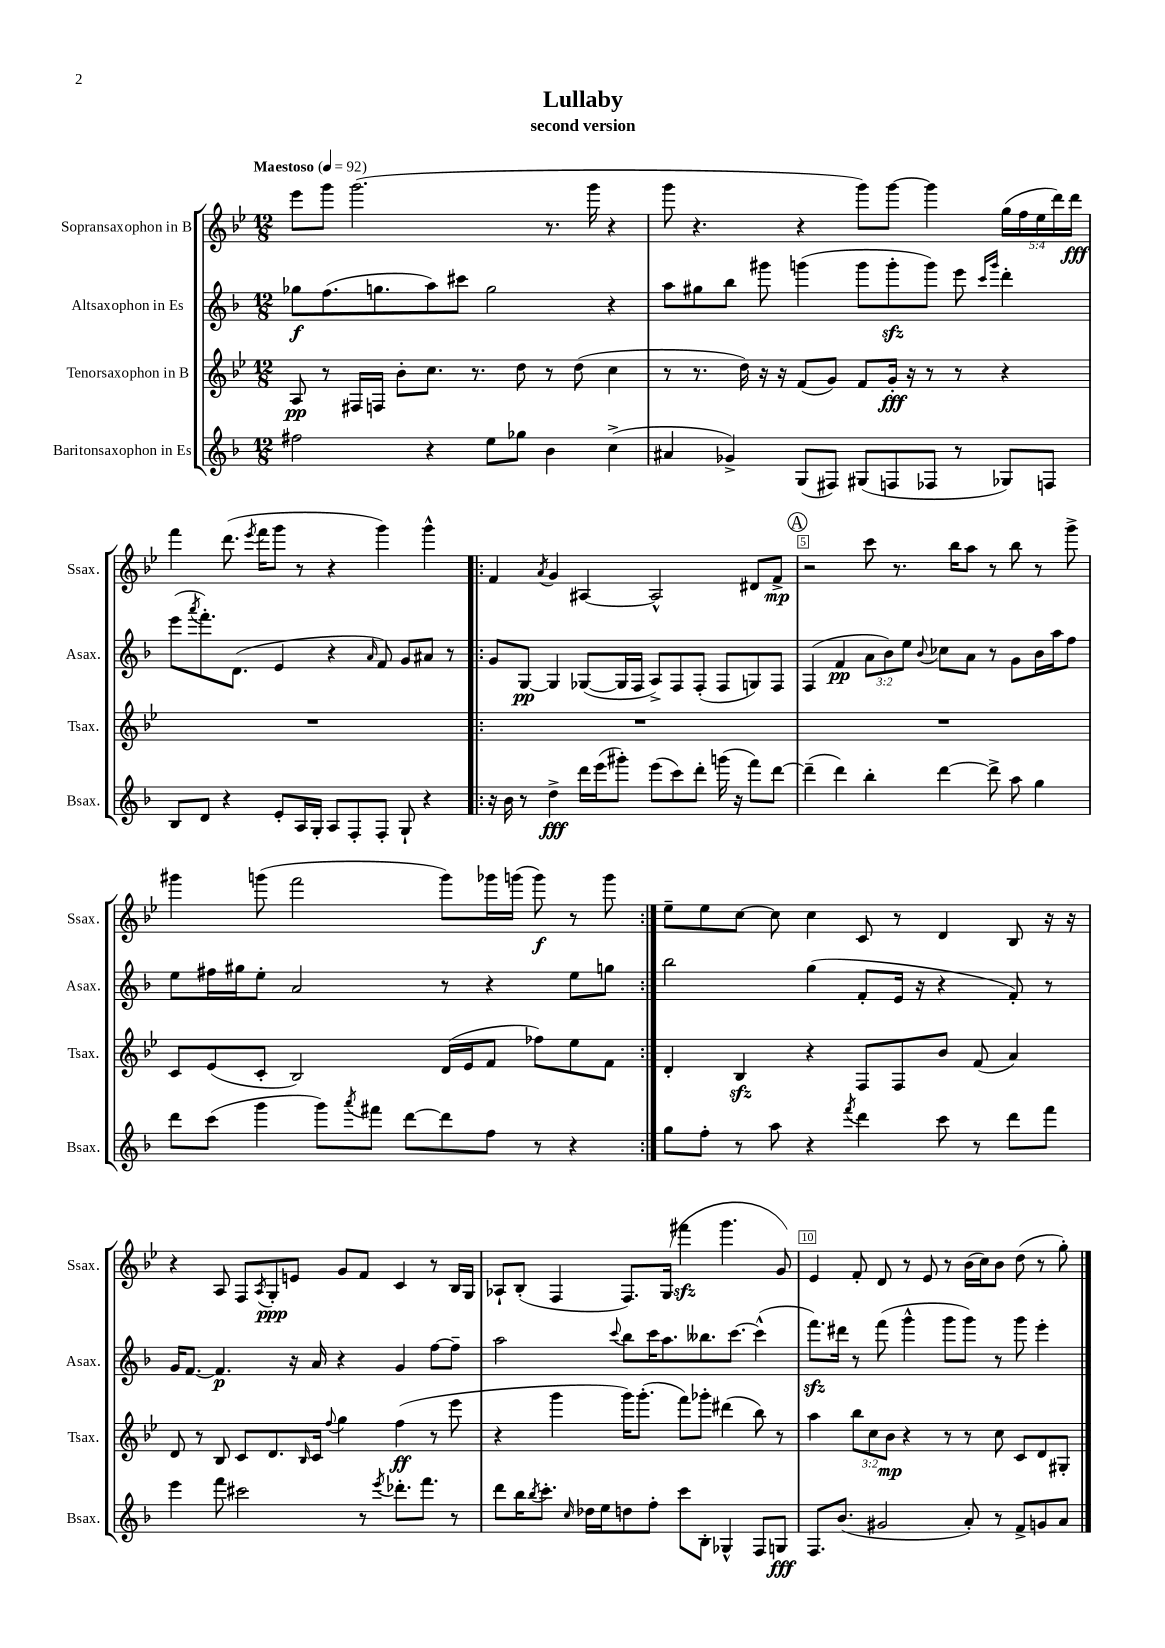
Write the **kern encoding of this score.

**kern	**dynam	**kern	**dynam	**kern	**dynam	**kern	**dynam
*part4	*part4	*part3	*part3	*part2	*part2	*part1	*part1
*staff4	*staff4	*staff3	*staff3	*staff2	*staff2	*staff1	*staff1
*I"Baritonsaxophon in Es	*	*I"Tenorsaxophon in B	*	*I"Altsaxophon in Es	*	*I"Sopransaxophon in B	*
*I'Bsax.	*	*I'Tsax.	*	*I'Asax.	*	*I'Ssax.	*
*clefG2	*	*clefG2	*	*clefG2	*	*clefG2	*
*k[b-]	*	*k[b-e-]	*	*k[b-]	*	*k[b-e-]	*
*M12/8	*	*M12/8	*	*M12/8	*	*M12/8	*
*MM92	*	*MM92	*	*MM92	*	*MM92	*
=1	=1	=1	=1	=1	=1	=1	=1
!	!	!	!	!	!	!LO:TX:a:B:t=Maestoso	!
2ff#X\	.	8A/	pp	8gg-X\L	f	8eee-\L	.
.	.	8r	.	(8.ff\	.	8ggg\J	.
.	.	16F#X/LL	.	.	.	(2.ggg\	.
.	.	16Fn/JJ	.	8.ggn\	.	.	.
.	.	8b-'\L	.	.	.	.	.
4r	.	8.cc\J	.	8aa\)	.	.	.
.	.	.	.	8ccc#X\J	.	.	.
.	.	8.r	.	.	.	.	.
8ee\L	.	.	.	2gg\	.	.	.
8gg-X\J	.	8dd\	.	.	.	.	.
4b-\	.	8r	.	.	.	8.r	.
.	.	(8dd\	.	.	.	.	.
.	.	.	.	.	.	16ggg\	.
(4cc^\	.	4cc\	.	4r	.	4r	.
=2	=2	=2	=2	=2	=2	=2	=2
4a#X/	.	8r	.	8aa\L	.	8ggg\	.
.	.	8.r	.	8gg#X\	.	4.r	.
4g-X^/)	.	.	.	8bb-\J	.	.	.
.	.	16dd\)	.	.	.	.	.
.	.	16r	.	8ggg#X\	.	.	.
.	.	16r	.	.	.	.	.
(8G/L	.	(8f/L	.	(4gggn\	.	4r	.
8F#X/J)	.	8g/J)	.	.	.	.	.
(8G#X/L	.	8f/L	.	8ggg\L	.	8ggg\L)	.
8Fn/	.	16g'/Jk	fff	8gggzz'\	.	[8ggg\J	.
.	.	16r	.	.	.	.	.
8F-X/J	.	8r	.	8ggg\J)	.	4ggg\]	.
8r	.	8r	.	8eee\	.	.	.
.	.	.	.	16qqccc/LL	.	.	.
.	.	.	.	16qqggg/JJ	.	.	.
8G-X/L)	.	4r	.	4ddd'\	.	(20gg\LL	.
.	.	.	.	.	.	20ff\	.
.	.	.	.	.	.	20ee-\	.
8Fn/J	.	.	.	.	.	.	.
.	.	.	.	.	.	20ddd\)	.
.	.	.	.	.	.	20ddd\JJ	fff
!!LO:LB:g=z
=3	=3	=3	=3	=3	=3	=3	=3
8B-/L	.	1.r	.	(8eee\L	.	4fff\	.
.	.	.	.	8qaaa/	.	.	.
8d/J	.	.	.	8.fff'\)	.	.	.
4r	.	.	.	.	.	(8.ddd\	.
.	.	.	.	(8.d\J	.	.	.
.	.	.	.	.	.	8qeee-/	.
.	.	.	.	.	.	16fff\KL	.
8e'/L	.	.	.	4e/	.	8ggg\J	.
16A/L	.	.	.	.	.	8r	.
16G'/JJ	.	.	.	.	.	.	.
8A/L	.	.	.	4r	.	4r	.
8F'/	.	.	.	.	.	.	.
.	.	.	.	16qqa/	.	.	.
8F'/J	.	.	.	8f/)	.	4ggg\)	.
8G`/	.	.	.	8g/L	.	.	.
4r	.	.	.	8a#X/J	.	4ggg^^\	.
.	.	.	.	8r	.	.	.
=4!|:	=4!|:	=4!|:	=4!|:	=4!|:	=4!|:	=4!|:	=4!|:
16r	.	1.r	.	8g/L	.	4f/	.
16b-\	.	.	.	.	.	.	.
8r	.	.	.	[8G/J	pp	.	.
.	.	.	.	.	.	8qa/	.
4dd^\	fff	.	.	4G/]	.	4g/	.
16ddd\LL	.	.	.	([8G-X/L	.	[4A#X/	.
(16eee\J	.	.	.	.	.	.	.
8ggg#X'\J)	.	.	.	16G-/L]	.	.	.
.	.	.	.	16F/JJ	.	.	.
(8eee\L	.	.	.	8A^/L)	.	2A#^^/]	.
8ccc\)	.	.	.	8F/	.	.	.
8ddd'\J	.	.	.	(8F'/J	.	.	.
(16gggn\	.	.	.	8F/L	.	.	.
16r	.	.	.	.	.	.	.
8fff\L)	.	.	.	8Gn/)	.	8d#X/L	.
[8ddd\J	.	.	.	8F/J	.	8f^/J	mp
!!LO:REH:place=s1:t=A
=5	=5	=5	=5	=5	=5	=5	=5
(4ddd~\]	.	1.r	.	(4F/	.	2r	.
4ddd\)	.	.	.	4f/	pp	.	.
4bb-'\	.	.	.	12a\L	.	8ccc\	.
.	.	.	.	12b-\)	.	.	.
.	.	.	.	.	.	8.r	.
.	.	.	.	12ee\J	.	.	.
.	.	.	.	8qqb-/	.	.	.
[4ddd\	.	.	.	8cc-X\L	.	.	.
.	.	.	.	.	.	16bb-\KL	.
.	.	.	.	8a\J	.	8aa\J	.
8ddd^\]	.	.	.	8r	.	8r	.
8aa\	.	.	.	8g\L	.	8bb-\	.
4gg\	.	.	.	16b-\L	.	8r	.
.	.	.	.	16aa\J	.	.	.
.	.	.	.	8ff\J	.	8ggg^\	.
!!LO:LB:g=z
=6	=6	=6	=6	=6	=6	=6	=6
8ddd\L	.	8c/L	.	8ee\L	.	4ggg#X\	.
(8ccc\J	.	(8e-/	.	16ff#X\L	.	.	.
.	.	.	.	16gg#X\J	.	.	.
4ggg\	.	8c'/J	.	8ee'\J	.	(8gggn\	.
.	.	2B-/)	.	2a/	.	2fff\	.
8ggg\L)	.	.	.	.	.	.	.
8qaaa/	.	.	.	.	.	.	.
8fff#X\J	.	.	.	.	.	.	.
[8ddd\L	.	.	.	.	.	.	.
8ddd\]	.	(16d/LL	.	8r	.	8ggg\L)	.
.	.	16e-/J	.	.	.	.	.
8ff\J	.	8f/J	.	4r	.	16ggg-X\L	.
.	.	.	.	.	.	(16gggn\JJ	.
8r	.	8ff-X\L)	.	.	.	8ggg\)	f
4r	.	8ee-\	.	8ee\L	.	8r	.
.	.	8f\J	.	8ggn\J	.	8ggg\	.
=7:|!	=7:|!	=7:|!	=7:|!	=7:|!	=7:|!	=7:|!	=7:|!
8gg\L	.	4d'/	.	2bb-\	.	8ee-~\L	.
8ff'\J	.	.	.	.	.	8ee-\	.
8r	.	4B-zz/	.	.	.	[8cc\J	.
8aa\	.	.	.	.	.	8cc\]	.
4r	.	4r	.	(4gg\	.	4cc\	.
8qfff/	.	.	.	.	.	.	.
4ddd\	.	8F/L	.	8f'/L	.	8c/	.
.	.	8F/	.	16e/Jk	.	8r	.
.	.	.	.	16r	.	.	.
8ccc\	.	8b-/J	.	4r	.	4d/	.
8r	.	(8f/	.	.	.	.	.
8ddd\L	.	4a/)	.	8f'/)	.	8B-/	.
8fff\J	.	.	.	8r	.	16r	.
.	.	.	.	.	.	16r	.
!!LO:LB:g=z
=8	=8	=8	=8	=8	=8	=8	=8
4eee\	.	8d/	.	16g/KL	.	4r	.
.	.	.	.	[8.f/J	.	.	.
.	.	8r	.	.	.	.	.
8fff\	.	8B-/	.	4.f/]	p	8A/	.
2ccc#X\	.	8c/L	.	.	.	8F/L	.
.	.	.	.	.	.	8qA/	.
.	.	8.d/	.	.	.	8G'/	ppp
.	.	.	.	16r	.	8en/J	.
.	.	16qqB-/	.	.	.	.	.
.	.	16c/Jk	.	16a/	.	.	.
.	.	8qqff/	.	.	.	.	.
.	.	4gg\	.	4r	.	8g/L	.
8r	.	.	.	.	.	8f/J	.
8qeee/	.	.	.	.	.	.	.
8.ddd-X'\L	.	(4ff\	ff	4g/	.	4c/	.
8.fff\J	.	.	.	.	.	.	.
.	.	8r	.	[8ff\L	.	8r	.
8r	.	8eee-\	.	8ff~\J]	.	16B-/LL	.
.	.	.	.	.	.	16G/JJ	.
=9	=9	=9	=9	=9	=9	=9	=9
8ddd\L	.	4r	.	2aa\	.	8A-X`/L	.
16bb-\K	.	.	.	.	.	(8B-'/J	.
8qbb-/	.	.	.	.	.	.	.
8.ccc'\J	.	.	.	.	.	.	.
.	.	4ggg\	.	.	.	4F/	.
16qqcc/	.	.	.	.	.	.	.
16dd-X\LL	.	.	.	.	.	.	.
16ee\J	.	.	.	.	.	.	.
.	.	.	.	8qqccc/	.	.	.
8ddn\	.	16ggg\KL)	.	8bb-\L	.	8.F/L)	.
.	.	(8.ggg'\J	.	.	.	.	.
8ff'\J	.	.	.	16ccc\K	.	.	.
.	.	.	.	8.aa\	.	(16G/Jk	.
8ccc\L	.	8fff\L)	.	.	.	4fff#Xzz\	.
8B-'\J	.	8ggg-X'\J	.	8.bb--X\	.	.	.
4G-X^^/	.	(4ddd#X\	.	.	.	4.ggg\	.
.	.	.	.	[8.ccc\J	.	.	.
8F/L	.	8bb-\)	.	(4ccc^^\]	.	.	.
8Gn/J	fff	8r	.	.	.	8g/)	.
=10	=10	=10	=10	=10	=10	=10	=10
8.F/L	.	4aa\	.	8.fffzz\L)	.	4e-/	.
(8.b-/J	.	.	.	16ddd#X\Jk	.	.	.
.	.	12bb-\L	.	8r	.	8f'/	.
.	.	12cc\	.	.	.	.	.
2g#X/	.	.	.	(8fff\	.	8d/	.
.	.	12b-\J	mp	.	.	.	.
.	.	4r	.	4ggg^^\	.	8r	.
.	.	.	.	.	.	8e-/	.
.	.	8r	.	8ggg\L	.	8r	.
8a'/)	.	8r	.	8ggg\J)	.	(16b-\LL	.
.	.	.	.	.	.	16cc\J)	.
8r	.	8cc\	.	8r	.	8b-\J	.
8f^/L	.	8c/L	.	8ggg\	.	(8dd\	.
8gn/	.	8d/	.	4eee'\	.	8r	.
8a/J	.	8G#X'/J	.	.	.	8gg'\)	.
==	==	==	==	==	==	==	==
*-	*-	*-	*-	*-	*-	*-	*-
